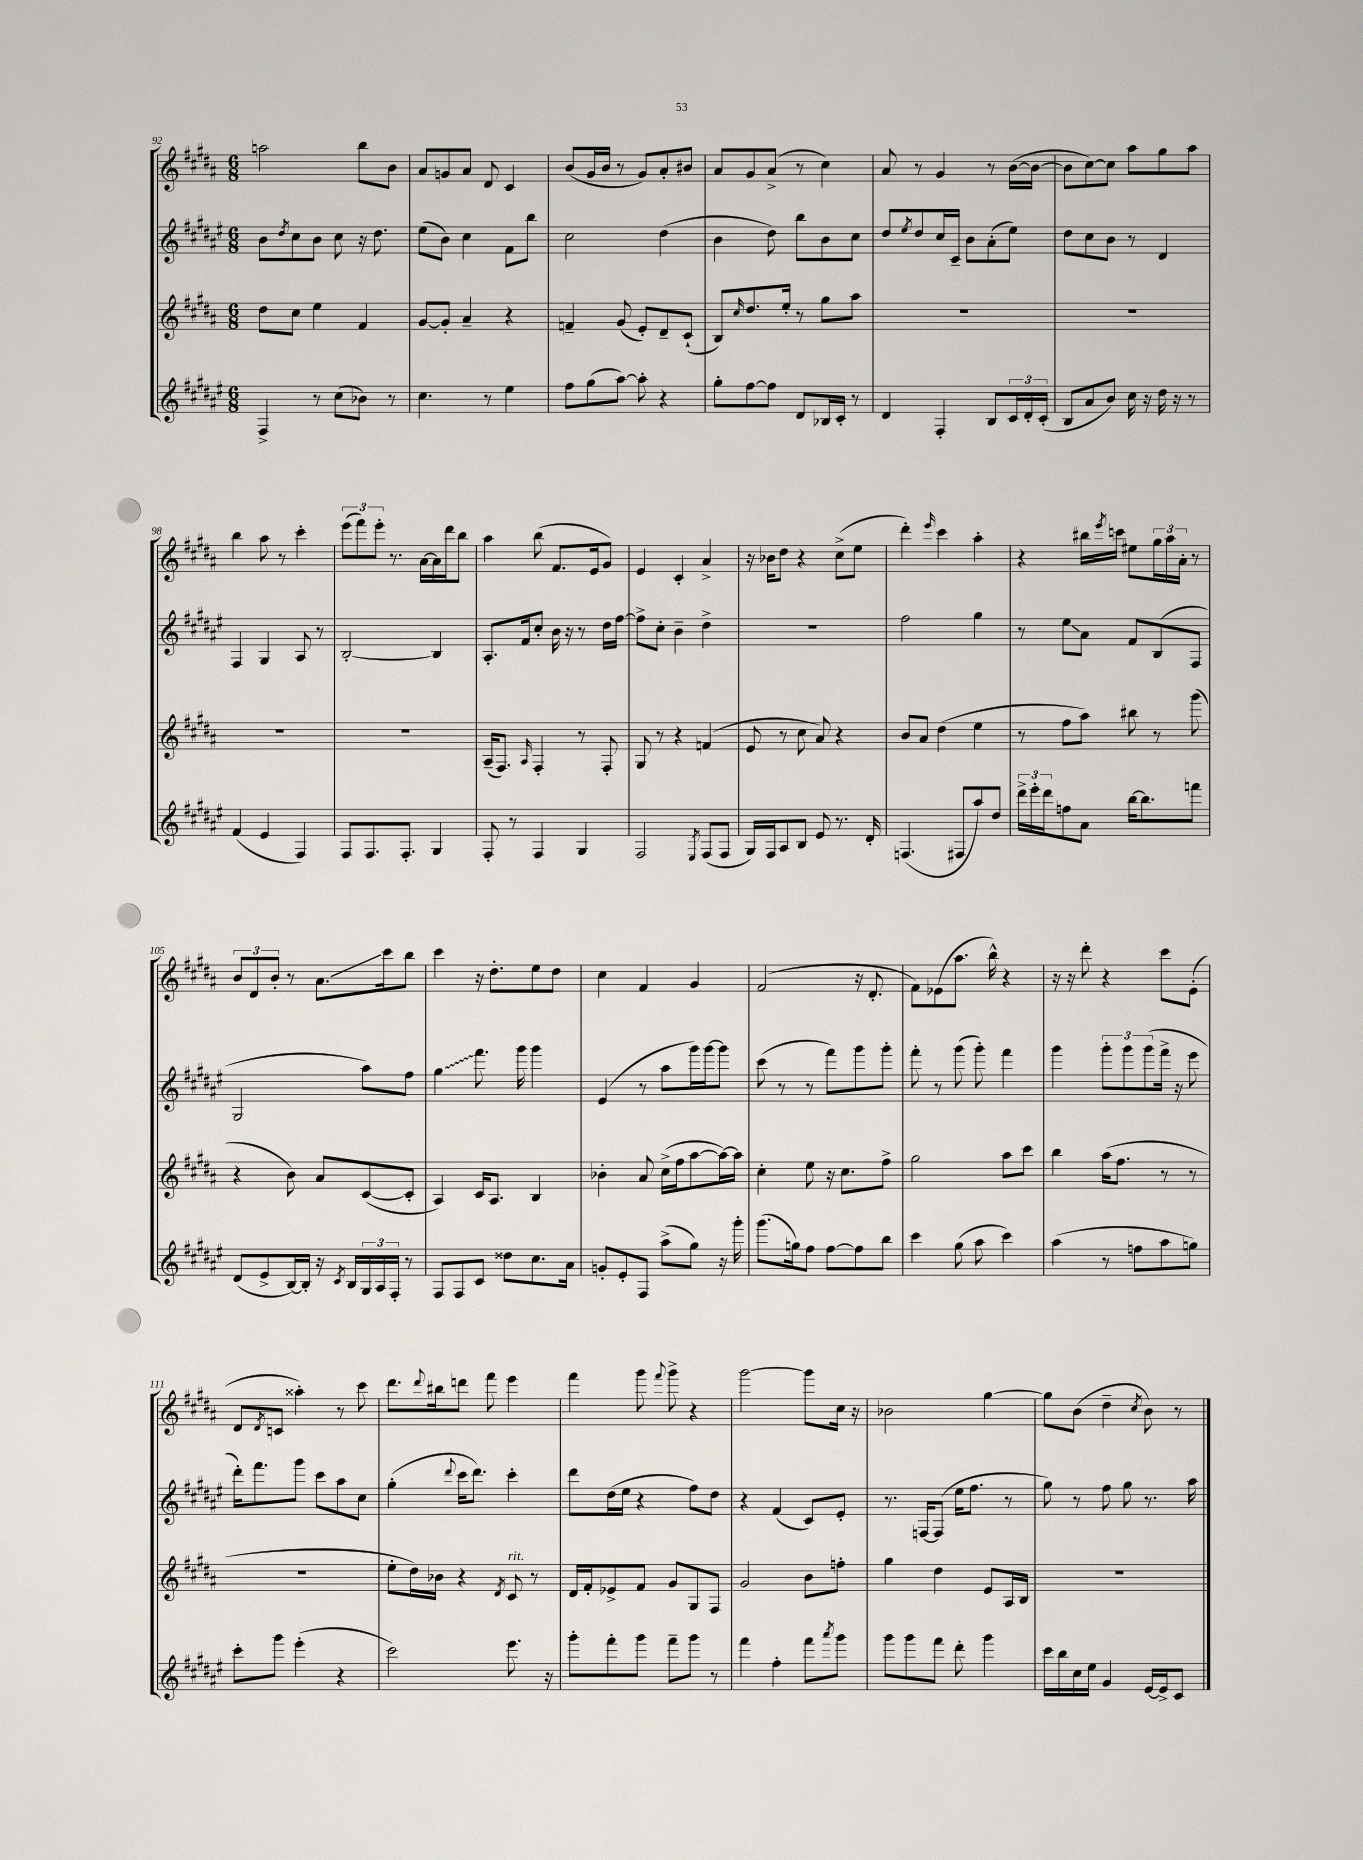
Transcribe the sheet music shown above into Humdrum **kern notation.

**kern	**kern	**kern	**kern
*staff4	*staff3	*staff2	*staff1
*clefG2	*clefG2	*clefG2	*clefG2
*k[f#c#g#d#a#e#]	*k[f#c#g#d#a#]	*k[f#c#g#d#a#e#]	*k[f#c#g#d#a#]
*M6/8	*M6/8	*M6/8	*M6/8
4F#^	8dd#	8b	2aa
.	.	8qdd#	.
.	8cc#	8cc#	.
8r	4ee	8b	.
(8cc#	.	8cc#	.
8b-)	4f#	16r	8bb
.	.	8.dd#	.
8r	.	.	8b
=	=	=	=
4.cc#	[8g#	(8ee#	8a#
.	8g#']	8b)	8g
.	4a#~	4cc#	8a#
8r	.	.	8d#
4ee#	4r	8f#	4c#
.	.	8bb	.
=	=	=	=
8ff#	4f~	2cc#	(8b
(8gg#	.	.	16g#
.	.	.	16b
[8aa#)	(8g#	.	8r
8aa#']	8e')	.	8g#)
4r	8d#~	(4dd#	8a#'
.	(8c#`	.	8b#
=	=	=	=
8gg#'	8B)	4b	8a#
.	16qqcc#	.	.
[8ff#	8.dd#	.	8g#
8ff#]	.	8dd#)	(8a#^
.	16ee'	.	.
8d#	8r	8bb	8r
16B-	8gg#	8b	4cc#)
16c#'	.	.	.
8r	8aa#	8cc#	.
=	=	=	=
4d#	2.r	8dd#	8a#
.	.	8qee#	.
.	.	8dd#	8r
4F#'	.	16cc#	4g#
.	.	16c#~	.
.	.	8b	.
8B	.	(8a#'	8r
24c#	.	8ee#)	([16b
24d#'	.	.	.
.	.	.	16b_
(24c#'	.	.	.
=	=	=	=
8B	2.r	8dd#	8b]
8a#	.	8cc#	[8cc#)
8b)	.	8b	8cc#]
16cc#	.	8r	8aa#
16r	.	.	.
16dd#	.	4d#	8gg#
16r	.	.	.
8r	.	.	8aa#
=	=	=	=
(4f#	2.r	4F#	4bb
4e#	.	4G#	8aa#
.	.	.	8r
4F#)	.	8A#	4ccc#'
.	.	8r	.
=	=	=	=
8F#	2.r	[2B'	(12eee
.	.	.	12fff#)
8.F#	.	.	.
.	.	.	12eee'
.	.	.	8.r
8.F#'	.	.	.
.	.	.	[16a#
4G#	.	4B]	16a#]
.	.	.	16ddd#
.	.	.	8bb
=	=	=	=
8F#'	(16A#~	8.A#'	4aa#
.	8.F#)	.	.
8r	.	.	.
.	.	16f#	.
.	16qqA#	.	.
4F#	4F#'	8cc#'	(8bb
.	.	16b	8.f#
.	.	16r	.
4G#	8r	8r	.
.	.	.	16e
.	8F#'	16dd#	8g#)
.	.	[16ff#	.
=	=	=	=
2F#	8G#	8ff#^]	4e
.	8r	8cc#'	.
.	4r	4b~	4c#'
8qE#	.	.	.
(8F#	(4f	4dd#^	4a#^
8F#	.	.	.
=	=	=	=
16G#)	8e	2.r	16r
16F#	.	.	16b-
8A#	8r	.	8dd#
8B	8cc#	.	4r
8e#	8a#)	.	.
8.r	4r	.	(8cc#^
.	.	.	8ee
16d#'	.	.	.
=	=	=	=
(4.F	8b	2ff#	4ddd#')
.	8a#	.	.
.	.	.	16qqeee
.	(4dd#	.	4ccc#
8F#	.	.	.
8aa#)	4ee	4gg#	4aa#'
8dd#	.	.	.
=	=	=	=
24ddd#^	8r	8r	4r
24eee#'	.	.	.
24ddd#	.	.	.
8ff	8ff#	8ee#	.
8a#	8aa#)	8a#	16bb#
.	.	.	8qeee
.	.	.	16ccc
[16bb	8bb#	8f#	8ee#
8.bb]	.	.	.
.	8r	(8B	24gg#
.	.	.	24aa#
.	.	.	24a#'
8fff	(8ggg#	8F#	8r
=	=	=	=
(8d#	4r	2G#	12b
.	.	.	12d#
8e#^	.	.	.
.	.	.	12b'
[16B)	8b)	.	8r
16B']	.	.	.
16r	8a#	.	8.a#
8qc#	.	.	.
16B	.	.	.
24G#	([8c#	8aa#)	.
24A#	.	.	.
.	.	.	16ccc#
24F#'	.	.	.
8r	8c#']	8ff#	8bb
=	=	=	=
8F#	4A#)	4gg#	4ccc#
8F#	.	.	.
8c#	16c#	8.fff#	16r
.	8.A#	.	8.dd#'
8dd##	.	.	.
.	.	16ggg#	.
8.cc#	4B	4ggg#	8ee
.	.	.	8dd#
16a#	.	.	.
=	=	=	=
8g'	4b-'	(4e#	4cc#
8e#'	.	.	.
8F#	8a#	8r	4f#
(8aa#^	(16cc#^	8aa#	.
.	16ff#	.	.
8gg#)	[8aa#	16ggg#)	4g#
.	.	[16ggg#	.
16r	16aa#_)	8ggg#]	.
16ggg#'	16aa#]	.	.
=	=	=	=
(8.ggg#	4cc#'	(8ccc#	(2f#
.	.	8r	.
16gg)	.	.	.
8ff#	8ee	8r	.
[8ff#	16r	8fff#)	.
.	8.cc#	.	.
8ff#]	.	8ggg#	16r
.	.	.	8.d#'
8bb	8ff#^	8ggg#'	.
=	=	=	=
4ccc#	2gg#	8fff#'	8f#)
.	.	8r	(8e-
(8gg#	.	(8ggg#	8.aa#
8aa#	.	8ggg#')	.
.	.	.	16bb^^)
4ccc#)	8aa#	4fff#	4r
.	8ccc#	.	.
=	=	=	=
(4aa#	4bb	4ggg#	16r
.	.	.	16r
.	.	.	8ddd#'
8r	(16aa#	12ggg#'	4r
.	8.ff#	.	.
.	.	12ggg#	.
8ff	.	.	.
.	.	(12ggg#	.
8aa#	8r	16fff#^	8ccc#
.	.	16r	.
8gg)	8r	8eee#	(8e'
=	=	=	=
8ccc#'	2.r	16ddd#')	8d#
.	.	8.fff#	.
.	.	.	8qd#
8ggg#	.	.	8c
(4eee#'	.	8ggg#	4aa##')
.	.	8ccc#	.
4r	.	8aa#	8r
.	.	8cc#	8ccc#
=	=	=	=
2ccc#)	8ee'	(4gg#'	8.ddd#
.	16dd#)	.	.
.	.	.	8qqddd#
.	16b-	.	16bb#
.	.	8qqddd#	.
.	4r	16ccc#	8ddd
.	.	8.ddd#)	.
.	.	.	8fff#
.	8qd#	.	.
8.eee#	8c#	4ccc#'	4eee
.	8r	.	.
16r	.	.	.
=	=	=	=
8ggg#'	16d#	8ddd#	4fff#
.	16f#'	.	.
8fff#'	8e-^	(16dd#	.
.	.	16ee#	.
8ggg#	8f#	4r	8ggg#
.	.	.	8qqfff#
8fff#~	8g#	.	8ggg#^
8ggg#	8G#	8ff#)	4r
8r	8F#	8dd#	.
=	=	=	=
4fff#	2g#	4r	[2ggg#
4ff#'	.	(4f#	.
8fff#	8b	8c#)	8ggg#]
8qaaa#	.	.	.
8ggg#	8ff'	8e#'	16cc#
.	.	.	16r
=	=	=	=
8ggg#	4gg#	8.r	2b-
8ggg#	.	.	.
.	.	[16F	.
8fff#	4dd#	(8F]	.
8ddd#'	.	16ee#	.
.	.	8.ff#	.
4ggg#	8e	.	[4gg#
.	16A#	8r	.
.	16B	.	.
=	=	=	=
16ccc#	2.r	8gg#)	8gg#]
16bb	.	.	.
16cc#	.	8r	(8b
16ee#	.	.	.
4g#	.	8ff#	4dd#~
.	.	8gg#	.
.	.	.	8qcc#
[16e#	.	8.r	8b)
16e#^]	.	.	.
8c#	.	.	8r
.	.	16aa#	.
==	==	==	==
*-	*-	*-	*-
